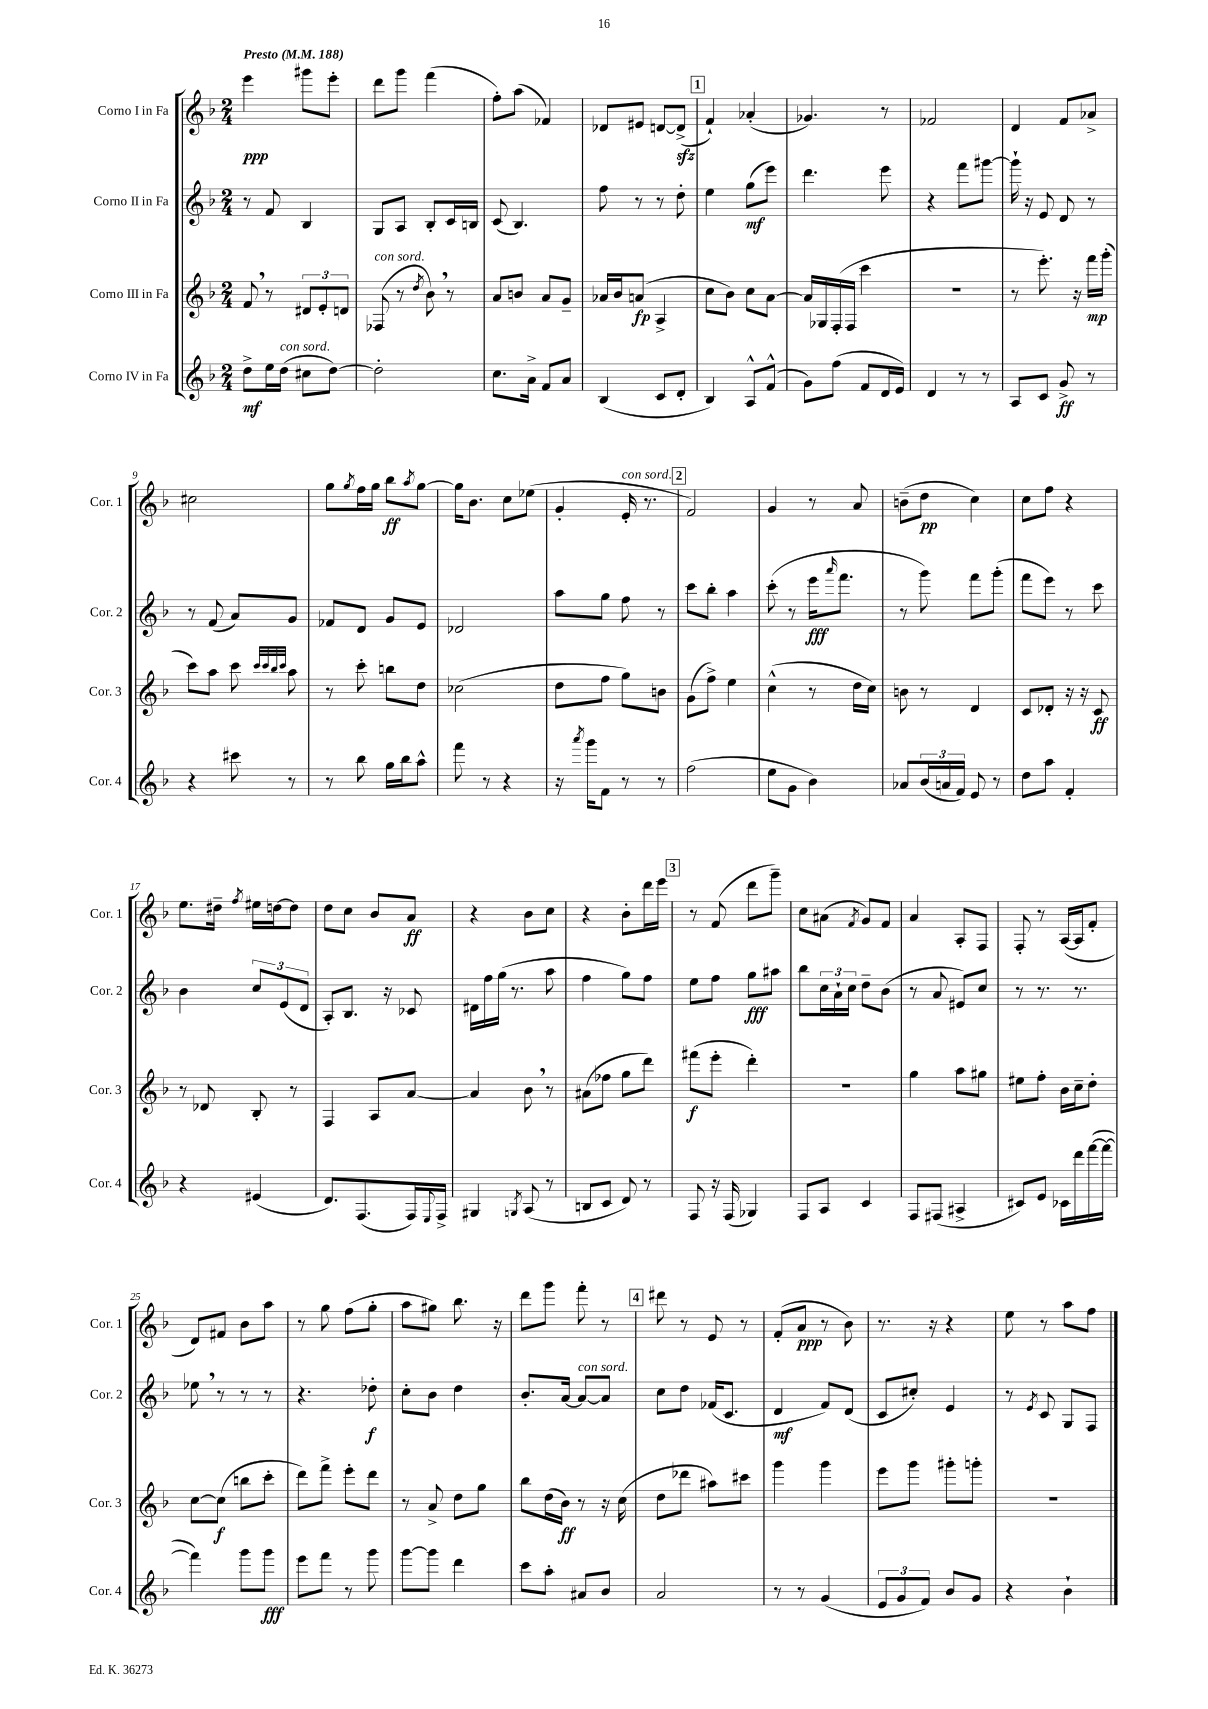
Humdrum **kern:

**kern	**kern	**kern	**kern
*staff4	*staff3	*staff2	*staff1
*clefG2	*clefG2	*clefG2	*clefG2
*k[b-]	*k[b-]	*k[b-]	*k[b-]
*M2/4	*M2/4	*M2/4	*M2/4
*MM188	*MM188	*MM188	*MM188
8dd^\L	8f/	8r	4eee\
16ee\L	8r	8f/	.
(16dd\JJ	.	.	.
8cc#\L	12d#/L	4B-/	8ggg#\L
.	12e'/	.	.
[8dd\J)	.	.	8eee'\J
.	12d/J	.	.
=	=	=	=
2dd'\]	(8F-/	8G/L	8ddd\L
.	8r	8A/J	8ggg\J
.	8qdd/	.	.
.	8b-\)	8B-'/L	(4fff\
.	8r	16c/L	.
.	.	16B/JJ	.
=	=	=	=
8.cc\L	8a/L	(8c/	8ff'\L)
.	8b/J	4.B-/)	(8aa\J
16a^\Jk	.	.	.
8f/L	8a/L	.	4f-/)
8a/J	8g~/J	.	.
=	=	=	=
(4B-/	16a-/LL	8ff\	8d-/L
.	16b-/J	.	.
.	(8a/J	8r	8e#/J
8c/L	4A^/	8r	[8d/L
8d'/J	.	8dd'\	(8d^/]J
=	=	=	=
4B-/)	8cc\L	4ee\	4f`/)
.	8b-\J)	.	.
8A^^/L	8cc\L	(8gg\L	(4a-'/
(8f^^/J	[8a\J	8eee\J)	.
=	=	=	=
8g\L)	16a/]LL	4.ddd\	4.g-/)
.	16G-/	.	.
(8ff\J	(16F'/	.	.
.	16F/JJ	.	.
8f/L	4ccc\	.	.
16d/L	.	8eee\	8r
16e/JJ)	.	.	.
=	=	=	=
4d/	2r	4r	2f-/
8r	.	8fff\L	.
8r	.	[8ggg#\J	.
=	=	=	=
8A/L	8r	16ggg#`\]	4d/
.	.	16r	.
8c/J	8.eee'\)	8e/	.
8g^/	.	8d/	8f/L
.	16r	.	.
8r	16fff\LL	8r	8a-^/J
.	(16ggg'\JJ	.	.
=	=	=	=
4r	8ccc\L)	8r	2cc#\
.	8aa\J	(8f/	.
8ccc#\	8ccc\	8a/L)	.
.	32qqccc/LLL	.	.
.	32qqccc/	.	.
.	32qqbb-/	.	.
.	32qqccc/JJJ	.	.
8r	8aa\	8g/J	.
=	=	=	=
8r	8r	8f-/L	8gg\L
.	.	.	8qgg/
8bb-\	8ccc'\	8d/J	16ff\L
.	.	.	16gg\JJ
16gg\LL	8bb\L	8g/L	8bb-\L
16bb-\J	.	.	.
.	.	.	8qaa/
8aa^^\J	8dd\J	8e/J	[8gg\J
=	=	=	=
8fff\	(2cc-\	2d-/	16gg\]LK
.	.	.	8.b-\J
8r	.	.	.
4r	.	.	8cc\L
.	.	.	(8ee-\J
=	=	=	=
16r	8dd\L	8aa\L	4g'/
8qaaa/	.	.	.
16ggg\LK	.	.	.
8f\J	8ff\J	8gg\J	.
8r	8gg\L)	8ff\	16e'/
.	.	.	8.r
8r	8b\J	8r	.
=	=	=	=
(2ff\	(8g\L	8ccc\L	2f/)
.	8ff^\J)	8bb-'\J	.
.	4ee\	4aa\	.
=	=	=	=
8ee\L	(4cc^^\	(8ccc'\	4g/
8g\J	.	8r	.
4b-\)	8r	16eee\LK	8r
.	.	16qqaaa/	.
.	.	8.fff\J	.
.	16dd\LL	.	8a/
.	16cc\JJ)	.	.
=	=	=	=
8a-/L	8b\	8r	(8b~\L
(24b-/L	8r	8ggg\)	8dd\J
24a/	.	.	.
24f/JJ)	.	.	.
8e/	4d/	8fff\L	4cc\)
8r	.	(8ggg'\J	.
=	=	=	=
8dd\L	8c/L	8fff\L	8cc\L
8aa\J	8d-'/J	8eee\J)	8ff\J
4f'/	16r	8r	4r
.	16r	.	.
.	8c/	8ccc\	.
=	=	=	=
4r	8r	4b-\	8.ee\L
.	8d-/	.	.
.	.	.	16dd#~\Jk
.	.	.	8qff/
(4e#/	8B-'/	12cc/L	16ee#\LL
.	.	.	[16dd\J
.	.	(12e/	.
.	8r	.	8dd\]J
.	.	12d/J	.
=	=	=	=
8.d/L)	4F/	8A'/L)	8dd\L
.	.	8.B-/J	8cc\J
(8.F/	.	.	.
.	8A/L	.	8b-/L
.	.	16r	.
16F/L)	[8a/J	8c-/	8a/J
8qqE/	.	.	.
16F^/JJ	.	.	.
=	=	=	=
4G#/	4a/]	16d#\LL	4r
.	.	16ff\	.
.	.	(16gg\JJ	.
.	.	8.r	.
8qG/	.	.	.
(8A/	8b-\	.	8b-\L
8r	8r	8aa\	8cc\J
=	=	=	=
8B/L	(8a#\L	4ff\	4r
8c/J	8ff-\J	.	.
8d/)	8gg\L	8gg\L)	8b-'\L
8r	8ddd\J)	8ff\J	16ddd\L
.	.	.	16eee\JJ
=	=	=	=
8F/	(8fff#\L	8ee\L	8r
16r	8eee'\J	8ff\J	(8f/
(16F/	.	.	.
4G-/)	4ddd'\)	8gg\L	8ddd\L
.	.	8aa#\J	8ggg~\J)
=	=	=	=
8F/L	2r	8bb-\L	8cc\L
8A/J	.	24cc\L	(8a#\J
.	.	24a`\	.
.	.	24cc\JJ	.
.	.	.	8qf/
4c/	.	8dd~\L	8g/L)
.	.	(8b-\J	8f/J
=	=	=	=
8F/L	4gg\	8r	4a/
(8F#/J	.	8a/	.
4A#^/	8aa\L	8e#/L)	8A'/L
.	8gg#\J	8cc/J	8F/J
=	=	=	=
8c#/L)	8ee#\L	8r	8F'/
8e/J	8ff'\J	8.r	8r
16c-\LL	16b-\LL	.	([16A/LL
16ddd\	16cc~\J	8.r	16A/]J
([16fff\	8dd'\J	.	8f'/J
16fff\_JJ	.	.	.
=	=	=	=
4fff\])	[8cc\L	8ee-\	8d/L)
.	(8cc\]J	8r	8f#/J
8ggg\L	8bb\L	8r	8b-\L
8ggg\J	8ccc'\J	8r	8aa\J
=	=	=	=
8eee\L	8ddd\L)	4.r	8r
8fff\J	8fff^\J	.	8gg\
8r	8eee'\L	.	(8ff\L
8ggg\	8ddd\J	8dd-'\	8gg'\J
=	=	=	=
[8ggg\L	8r	8cc'\L	8aa\L
8ggg\]J	8a^/	8b-\J	8gg#\J)
4ddd\	8dd\L	4dd\	8.bb-\
.	8gg\J	.	.
.	.	.	16r
=	=	=	=
8ccc\L	8bb-\L	8.b-'/L	8ddd\L
8aa'\J	(16dd\L	.	8ggg\J
.	16b-\JJ)	[16a/Jk	.
8a#/L	8r	8a/_L	8fff'\
8b-/J	16r	8a/]J	8r
.	(16cc\	.	.
=	=	=	=
2a/	8dd\L	8cc\L	8ddd#\
.	8ddd-\J	8dd\J	8r
.	8aa#\L)	(16f-/LK	8e/
.	.	8.c/J	.
.	8ccc#\J	.	8r
=	=	=	=
8r	4ggg\	4d/	(8f'/L
8r	.	.	8a/J
(4g/	4ggg\	8f/L)	8r
.	.	(8d/J	8b-\)
=	=	=	=
12e/L	8eee\L	8c/L	8.r
12g/	.	.	.
.	8ggg\J	8cc#'/J)	.
12f/J)	.	.	.
.	.	.	16r
8b-/L	8ggg#'\L	4e/	4r
8g/J	8ggg'\J	.	.
=	=	=	=
4r	2r	8r	8ee\
.	.	8qe/	.
.	.	8c/	8r
4b-`\	.	8G/L	8aa\L
.	.	8F/J	8ff\J
==	==	==	==
*-	*-	*-	*-
